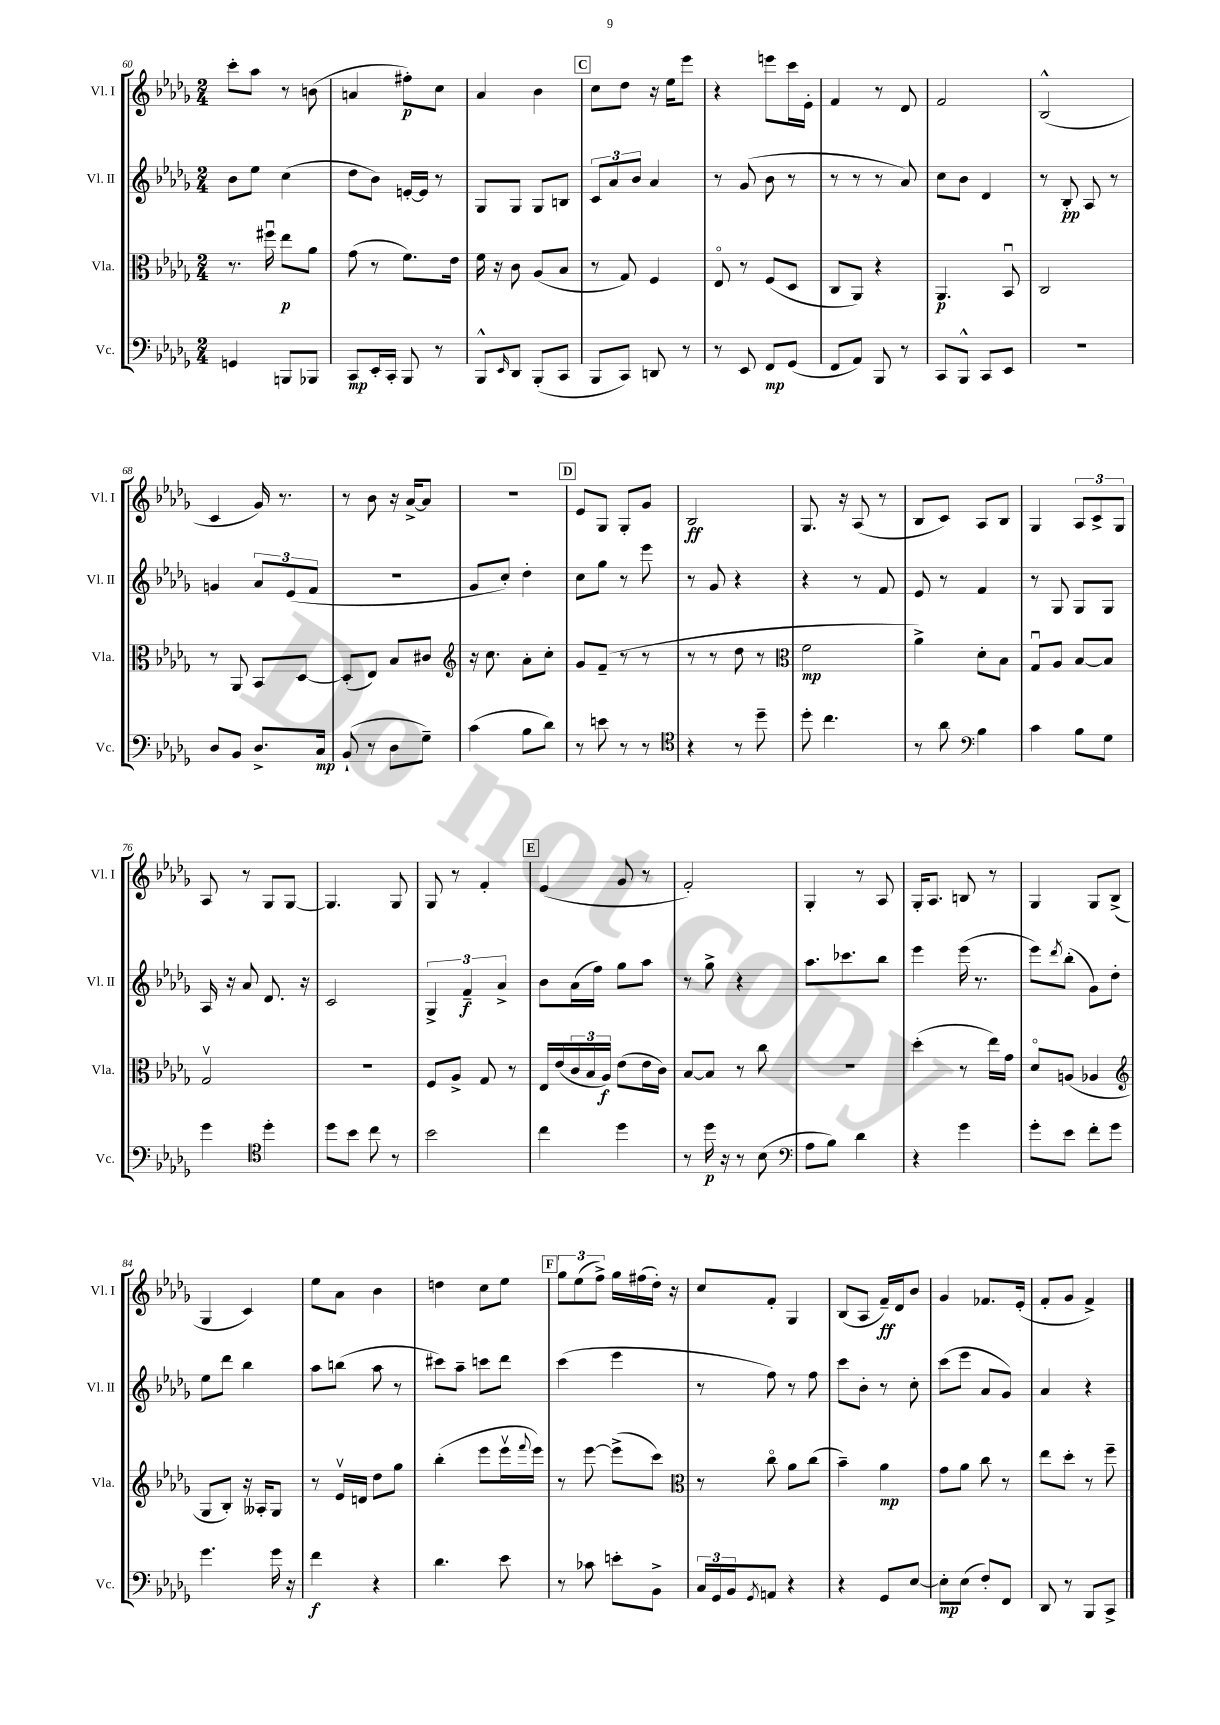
<<
\new StaffGroup <<
\new Staff = "s0" \with { instrumentName = "Vl. I" shortInstrumentName = "Vl. I" } {
    \clef treble \key des \major \numericTimeSignature \time 2/4
    c'''8-. aes''8 r8 b'8( |
    a'4 fis''8-.\p) c''8 |
    aes'4 bes'4 |
    \mark \markup { \box "C" } c''8 des''8 r16 ees''16 ees'''8 |
    r4 e'''8 c'''16 ees'16-. |
    f'4 r8 des'8 |
    f'2 |
    bes2-^( |
    c'4 ges'16) r8. |
    r8 bes'8 r16 aes'16~-> aes'8 |
    R2 |
    \mark \markup { \box "D" } ees'8 ges8 ges8-. ges'8 |
    bes2\ff |
    ges8. r16 aes8( r8 |
    bes8 c'8) aes8 bes8 |
    ges4 \tuplet 3/2 { aes8 c'8-> ges8 } |
    aes8 r8 ges8 ges8~ |
    ges4. ges8 |
    ges8 r8 f'4-. |
    \mark \markup { \box "E" } ees'4( ges'8 r8 |
    f'2-.) |
    ges4-. r8 aes8 |
    ges16-. aes8. b8 r8 |
    ges4 ges8 bes8->( |
    ges4 c'4) |
    ees''8 aes'8 bes'4 |
    d''4 c''8 ees''8 |
    \mark \markup { \box "F" } \tuplet 3/2 { ges''8 ees''8( f''8->) } ges''16 fis''16( des''16-.) r16 |
    c''8 f'8-. ges4 |
    bes8( aes8 f'16--\ff) des'16 bes'8 |
    ges'4 fes'8. ees'16-.( |
    f'8-. ges'8 f'4->) \bar "|." |
}
\new Staff = "s1" \with { instrumentName = "Vl. II" shortInstrumentName = "Vl. II" } {
    \clef treble \key des \major \numericTimeSignature \time 2/4
    bes'8 ees''8 c''4( |
    des''8 bes'8) e'16~-. e'16 r8 |
    ges8 ges8 ges8 b8 |
    \mark \markup { \box "C" } \tuplet 3/2 { c'8 aes'8 bes'8 } aes'4 |
    r8 ges'8( bes'8 r8 |
    r8 r8 r8 aes'8) |
    c''8 bes'8 des'4 |
    r8 bes8-.\pp aes8 r8 |
    g'4 \tuplet 3/2 { aes'8 ees'8( f'8 } |
    R2 |
    ges'8 c''8-.) des''4-. |
    \mark \markup { \box "D" } c''8 ges''8 r8 ees'''8 |
    r8 ges'8 r4 |
    r4 r8 f'8 |
    ees'8 r8 f'4 |
    r8 ges8 ges8 ges8 |
    aes16 r16 aes'8 des'8. r16 |
    c'2 |
    \tuplet 3/2 { ges4-> f'4--\f aes'4-> } |
    \mark \markup { \box "E" } bes'8 aes'16( f''16) ges''8 aes''8 |
    r8 ges''8-> r4 |
    aes''8. ces'''8. bes''8 |
    ees'''4 ees'''16( r8. |
    ees'''8) \acciaccatura { des'''8 } bes''8-.( ges'8) des''8-. |
    ees''8 des'''8 bes''4 |
    aes''8 b''8( aes''8 r8 |
    cis'''8) aes''8-- c'''8 des'''8 |
    \mark \markup { \box "F" } c'''4( ees'''4 |
    r8 f''8) r8 f''8 |
    c'''8 bes'8-. r8 c''8-. |
    c'''8( ees'''8 aes'8 ges'8) |
    aes'4 r4 \bar "|." |
}
\new Staff = "s2" \with { instrumentName = "Vla." shortInstrumentName = "Vla." } {
    \clef alto \key des \major \numericTimeSignature \time 2/4
    r8. fis''16\downbow ees''8\p aes'8 |
    ges'8( r8 f'8.) ees'16 |
    f'16 r16 c'8 aes8( bes8 |
    \mark \markup { \box "C" } r8 ges8) f4 |
    ees8\flageolet r8 f8( des8 |
    c8 aes,8) r4 |
    aes,4.\p bes,8\downbow |
    c2 |
    r8 aes,8 bes,8 des8~ |
    des8-.( ees8) bes8 cis'8 |
    \clef treble r16 c''8. aes'8-. c''8-. |
    \mark \markup { \box "D" } ges'8 f'8--( r8 r8 |
    r8 r8 des''8 r8 |
    \clef alto f'2\mp |
    aes'4->) des'8-. bes8 |
    ges8\downbow aes8 bes8~ bes8 |
    ges2\upbow |
    r2 |
    f8 aes8-> ges8 r8 |
    \mark \markup { \box "E" } ees16 ees'16( \tuplet 3/2 { c'16 bes16 aes16\f) } ees'8( ees'16 c'16) |
    bes8~ bes8 r8 c''8 |
    R2 |
    des''4-.( r8 ees''16) ges'16 |
    des'8\flageolet a8( aes4 |
    \clef treble ges8 bes8-.) r16 aeses16-. ges8 |
    r8 ees'16\upbow d'16 des''8 ges''8 |
    bes''4-.( ees'''8 ees'''16\upbow \appoggiatura { f'''8 } ees'''16) |
    \mark \markup { \box "F" } r8 ees'''8~ ees'''8->( c'''8) |
    \clef alto r8 c''8\flageolet aes'8 c''8( |
    bes'4--) aes'4\mp |
    ges'8 aes'8 c''8 r8 |
    ees''8 des''8-. r8 f''8-- \bar "|." |
}
\new Staff = "s3" \with { instrumentName = "Vc." shortInstrumentName = "Vc." } {
    \clef bass \key des \major \numericTimeSignature \time 2/4
    g,4 b,,8 bes,,8 |
    c,8\mp ees,16-. c,16-. bes,,8 r8 |
    bes,,8-^ \grace { ees,16 } des,8 bes,,8-.( c,8 |
    \mark \markup { \box "C" } bes,,8 c,8) d,8 r8 |
    r8 ees,8 f,8\mp ges,8( |
    f,8 aes,8) bes,,8 r8 |
    c,8 bes,,8-^ c,8 ees,8 |
    r2 |
    des8 bes,8 des8.-> c16\mp |
    bes,8-!( r8 des8 ges8--) |
    c'4( bes8 des'8) |
    \mark \markup { \box "D" } r8 e'8 r8 r8 |
    \clef tenor r4 r8 des''8-- |
    des''8-. c''4. |
    r8 aes'8 \clef bass bes4 |
    c'4 bes8 ges8 |
    ges'4 \clef tenor des''4-. |
    des''8 bes'8 c''8 r8 |
    bes'2 |
    \mark \markup { \box "E" } c''4 des''4 |
    r8 des''16\p r16 r8 bes8( |
    \clef bass aes8 bes8) des'4 |
    r4 ges'4 |
    ges'8-. ees'8 f'8-. ges'8 |
    ges'4. ges'16 r16 |
    f'4\f r4 |
    des'4. ees'8 |
    \mark \markup { \box "F" } r8 ces'8 e'8-. bes,8-> |
    \tuplet 3/2 { c16 ges,16 bes,16 } \acciaccatura { ges,8 } a,8 r4 |
    r4 ges,8 ees8~ |
    ees8-.\mp ees8( f8-.) f,8 |
    des,8 r8 bes,,8 c,8-> \bar "|." |
}
>>
>>
\layout { \context { \Score currentBarNumber = #60 } }
